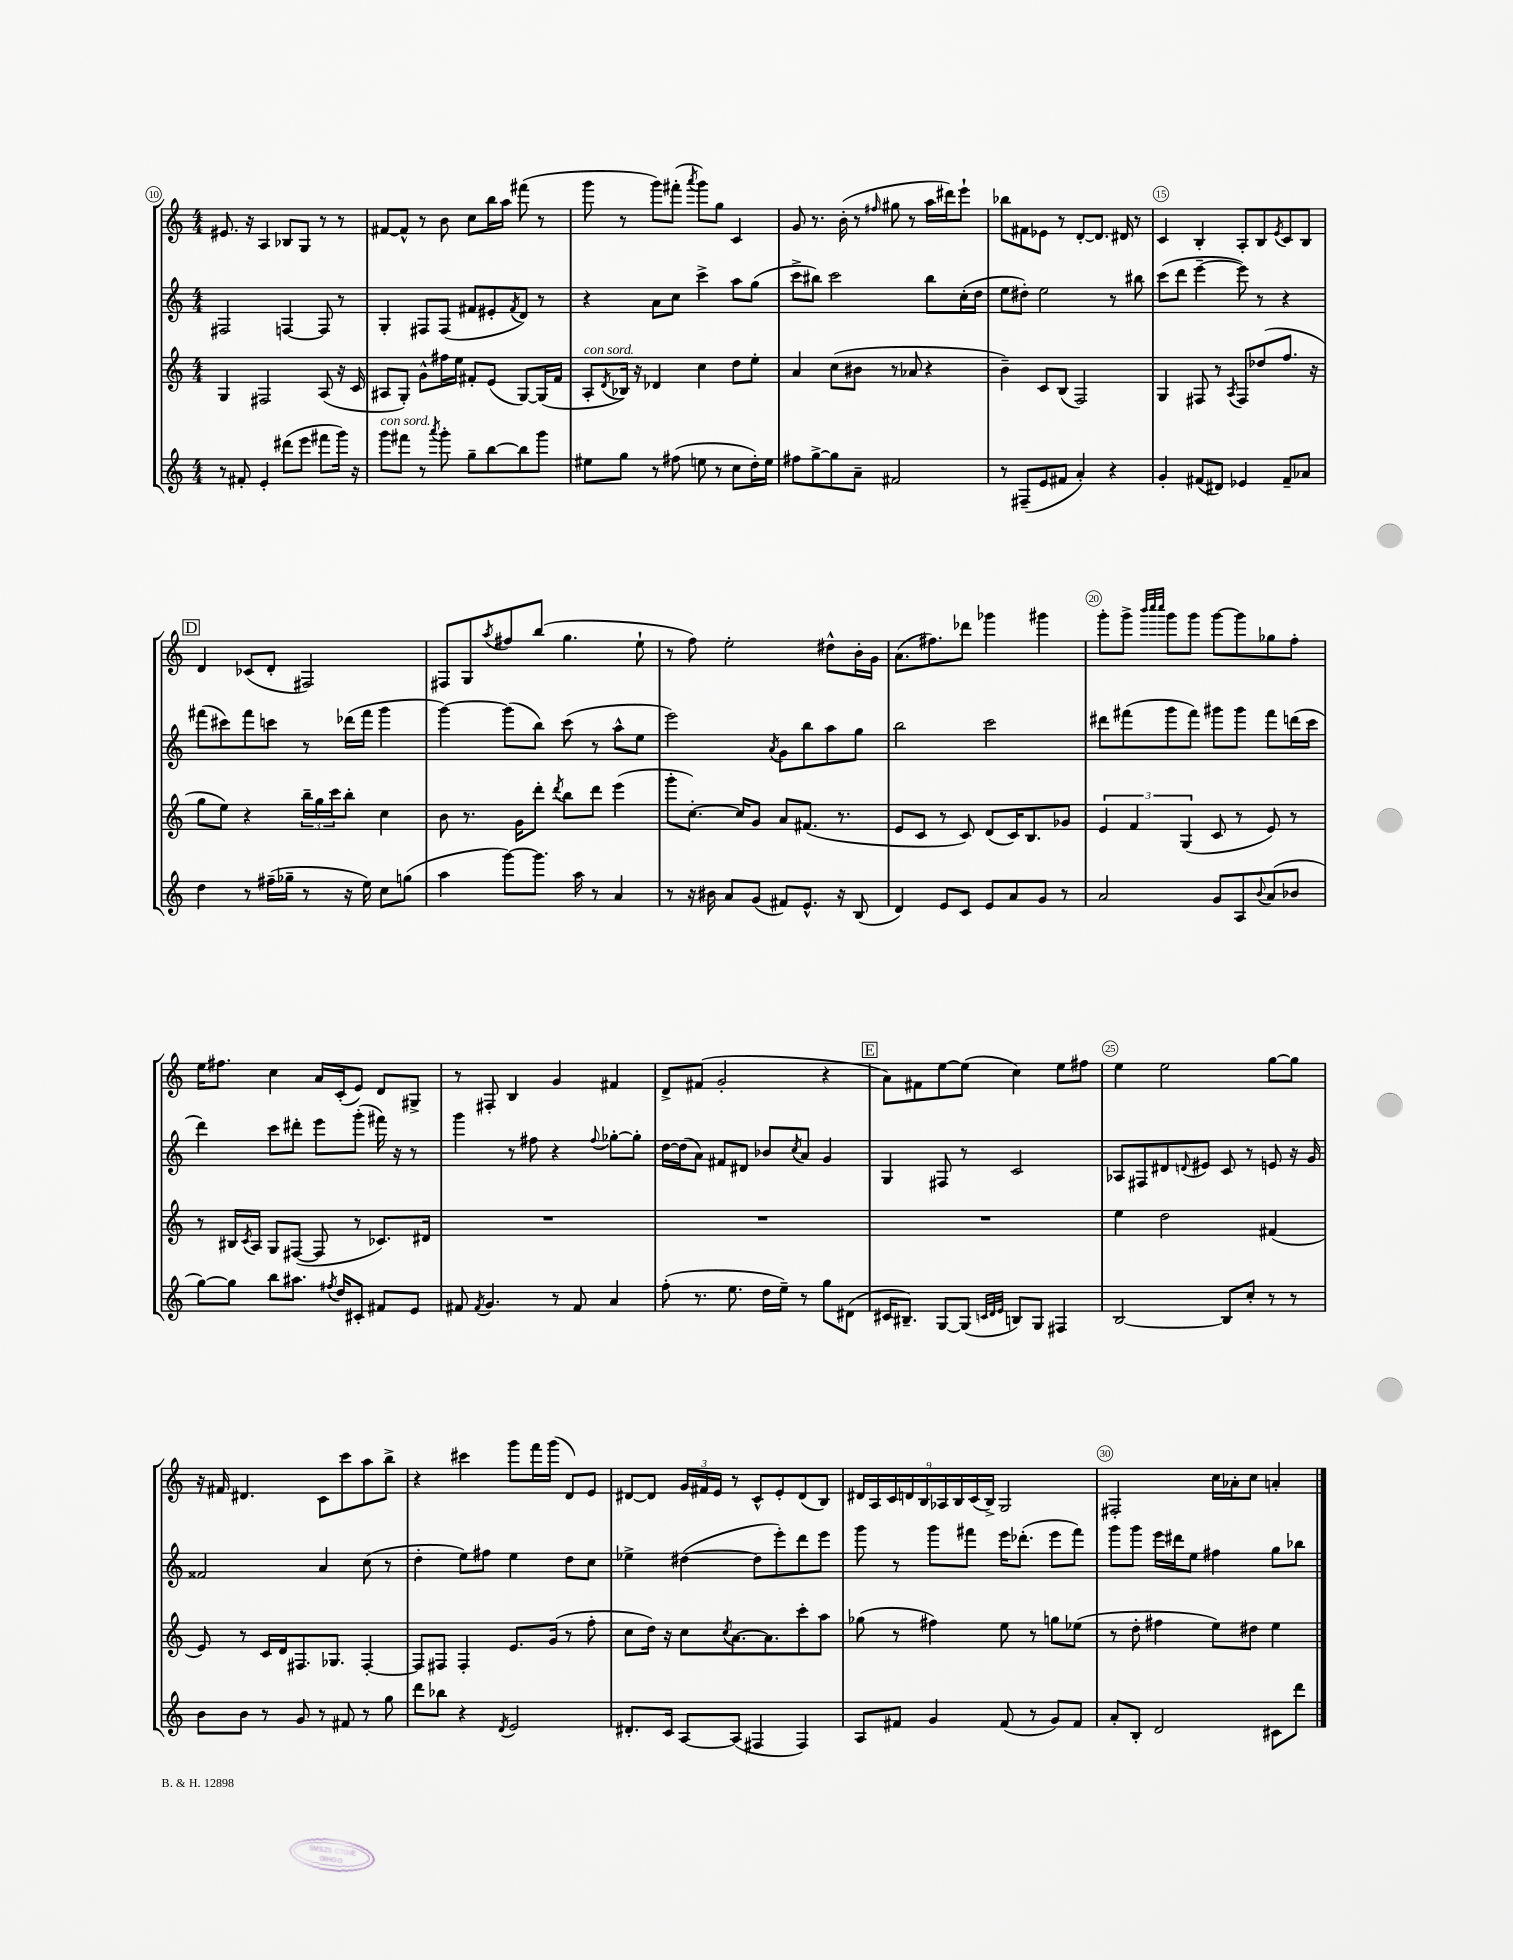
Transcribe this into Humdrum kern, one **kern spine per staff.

**kern	**kern	**kern	**kern
*part4	*part3	*part2	*part1
*staff4	*staff3	*staff2	*staff1
*clefG2	*clefG2	*clefG2	*clefG2
*k[]	*k[]	*k[]	*k[]
*M4/4	*M4/4	*M4/4	*M4/4
=10	=10	=10	=10
8r	4G/	2F#X/	8.e#X/
8f#X'/	.	.	.
.	.	.	16r
4e'/	2F#X/	.	4A/
(8ddd#X\L	.	[4Fn/	8B-X/L
8eee\J	.	.	8G/J
8fff#X\L	(8A/	8F/]	8r
16ggg\Jk)	16r	8r	8r
16r	16c/	.	.
=11	=11	=11	=11
!LO:TX:a:i:t=con sord.	!	!	!
8ggg\L	8A#X/L	4G'/	[8f#X/L
8fff#X\J	8G'/J)	.	8f#^^/J]
8r	8g^^\L	8F#X/L	8r
8qaaa/	.	.	.
8ggg'\	16ff#X\L	(8F#/J	8b\
.	16ee\JJ	.	.
8gg~\L	8f#X'/L	8f#X/L	8cc\L
[8bb\	(8e/J	8e#X'/	16bb\L
.	.	.	16aa\JJ
.	.	8qf#/	.
8bb\]	[8G/L)	8d/J)	(8fff#X\
8ggg\J	(16G/L]	8r	8r
.	16f#/JJ	.	.
=12	=12	=12	=12
!	!LO:TX:a:i:t=con sord.	!	!
8ee#X\L	8A'/L	4r	8ggg\
.	8qd/	.	.
8gg\J	16B-X/Jk)	.	8r
.	16r	.	.
8r	4d-X/	8a\L	8ggg\L)
(8ff#X\	.	8cc\J	(8fff#X'\J
.	.	.	8qaaa/
8een\	4cc\	4ccc^\	8ggg\L)
8r	.	.	8gg\J
8cc\L	8dd\L	8aa\L	4c/
16dd'\L)	8ee'\J	(8gg\J	.
16ee\JJ	.	.	.
=13	=13	=13	=13
8ff#X\L	4a/	8ccc^\L	8g/
[8gg^\	.	8bb#X\J)	8.r
8gg\]	(8cc\L	2ccc\	.
.	.	.	(16b'\
8a~\J	8b#X\J	.	8r
.	.	.	16qqff#X/
2f#X/	8r	.	8gg#X\
.	8a-X/	.	8r
.	4r	8bb#\L	16aa\LL
.	.	.	16ddd#X\J)
.	.	(16cc'\L	8eee`\J
.	.	16dd\JJ	.
=14	=14	=14	=14
8r	4b~\)	8ee\L	8bb-X\L
(8F#X~/L	.	8dd#X'\J)	8f#X\
8e/	8c/L	2ee\	8e-X\J
8f#X/J	(8B/J	.	8r
4a'/)	2F/)	.	[8d'/L
.	.	.	8.d/J]
4r	.	8r	.
.	.	.	16d#X/
.	.	8bb#X\	8r
=15	=15	=15	=15
4g'/	4G/	(8ccc\L	4c/
.	.	8ddd\J	.
(8f#X/L	8F#X/	[4eee~\	4B'/
8d#X/J)	8r	.	.
.	8qA/	.	.
4e-X/	8F#/L	8eee\])	8A'/L
.	(8dd-X/	8r	8B/
.	.	.	8qe/
8f#~/L	8.ff/J	4r	8c/
8a-X/J	.	.	8B/J
.	16r	.	.
!!LO:LB:g=z
!!LO:REH:place=s1:t=D
=16	=16	=16	=16
4dd\	8gg\L	(8fff#X\L	4d/
.	8ee\J)	8ccc#X\)	.
8r	4r	8fff#\	(8c-X/L
(16ff#X~\LL	.	8cccn\J	8d'/J
16gg-X~\JJ	.	.	.
8r	24bb~\LL	8r	2F#X/)
.	24gg\	.	.
.	24ccc\J	.	.
16r	8bb'\J	(16ddd-X\LL	.
16ee\)	.	16fff#\JJ	.
8cc\L	4cc\	4ggg\	.
(8ggn\J	.	.	.
=17	=17	=17	=17
4aa\	8b\	[4ggg\)	8F#X/L
.	8.r	.	8G/
.	.	.	8qaa/
[8ggg\L)	.	(8ggg\L]	8ff#X/
.	16g\KL	.	.
8.ggg\J]	8ddd'\J	8bb\J)	(8bb/J
.	8qddd/	.	.
.	8bb\L	(8ccc\	4.gg\
16aa\	.	.	.
8r	8ddd\J	8r	.
4a/	(4eee\	8aa^^\L	.
.	.	8ee\J	8ee`\
=18	=18	=18	=18
8r	8ggg'\L	2eee\)	8r
16r	[8.cc'\J)	.	8ff\)
16b#X\	.	.	.
8a/L	.	.	2ee'\
.	16cc/KL]	.	.
(8g/J	8g/J	.	.
.	.	8qa/	.
8f#X/L)	8a/L	8g\L	.
8.e^^/J	(8.f#X/J	8bb\	.
.	.	8aa\	8dd#X^^\L
16r	8.r	.	.
(8B/	.	8gg\J	16b'\L
.	.	.	16g\JJ
=19	=19	=19	=19
4d/)	8e/L	2bb\	(8.a\L
.	8c/J	.	.
.	.	.	8.ff#X\)
8e/L	8r	.	.
8c/J	8c/)	.	8ddd-X\J
8e/L	(8d/L	2ccc\	4ggg-X\
8a/	16c/K)	.	.
.	8.B/	.	.
8g/J	.	.	4ggg#X\
8r	8g-X/J	.	.
=20	=20	=20	=20
2a/	6e/	8ddd#X\L	8ggg'\L
.	.	(8fff#X\	8ggg^\J
.	6f/	.	.
.	.	.	32qqbbb/LLL
.	.	.	32qqcccc/
.	.	.	32qqcccc/JJJ
.	.	8ggg\	8ggg\L
.	(6G/	.	.
.	.	8fff#\J)	8ggg\J
8g/L	8c/	8ggg#X\L	[8ggg\L
8A/	8r	8ggg#\J	8ggg\]
8qqb/	.	.	.
(8a/	8e/)	8fff#\L	8gg-X\
8b-X/J	8r	(16dddn\L	8ff'\J
.	.	16ccc\JJ	.
!!LO:LB:g=z
=21	=21	=21	=21
[8gg\L)	8r	4ddd\)	16ee\KL
.	.	.	8.ff#X\J
8gg\J]	16B#X/LL	.	.
.	8qc/	.	.
.	16A/JJ	.	.
8bb\L	8G/L	8ccc\L	4cc\
8.aa#X\J	([8F#X/J	8ddd#X'\J	.
.	8F#/]	8eee\L	16a/LL
8qff#X/	.	.	.
16dd/KL	.	.	(16c'/J
8c#X'/J	8r	(8ggg'\J	8e/J)
8f#X/L	8.c-X/L)	16fff#X\)	8d/L
.	.	16r	.
8e/J	.	8r	8G#X^/J
.	16d#X/Jk	.	.
=22	=22	=22	=22
8f#X/	1r	4ggg\	8r
8qf#/	.	.	.
4.g/	.	.	8F#X'/
.	.	8r	4B/
.	.	8ff#X\	.
8r	.	4r	4g/
8f#/	.	.	.
.	.	8qqff#/	.
4a/	.	[8gg-X'\L	4f#X/
.	.	8gg-'\J]	.
=23	=23	=23	=23
(8ff'\	1r	[16dd\LL	8d^/L
.	.	(16dd\J]	.
8.r	.	8a\J)	(8f#X/J
.	.	8f#X/L	2g'/
8.ee\	.	.	.
.	.	8d#X/J	.
16dd\LL	.	8b-X/L	.
16ee~\JJ)	.	.	.
.	.	8qcc/	.
8r	.	8a/J	.
8gg\L	.	4g/	4r
(8d#X\J	.	.	.
!!LO:REH:place=s1:t=E
=24	=24	=24	=24
16c#X/KL	1r	4G/	8a\L)
8.B#X~/J)	.	.	.
.	.	.	8f#X\
[8G/L	.	8F#X/	[8ee\
(8G/J]	.	8r	(8ee\J]
32qqcn/LLL	.	.	.
32qqd/	.	.	.
32qqe/JJJ	.	.	.
8Bn/L)	.	2c/	4cc\)
8G/J	.	.	.
4F#X/	.	.	8ee\L
.	.	.	8ff#X\J
=25	=25	=25	=25
[2B/	4ee\	8A-X/L	4ee\
.	.	8F#X/	.
.	2dd\	8d#X/	2ee\
.	.	8qqdn/	.
.	.	8e#X/J	.
8B/L]	.	8c/	.
8cc'/J	.	8r	.
8r	(4f#X/	8en/	[8gg\L
8r	.	16r	8gg\J]
.	.	16g/	.
!!LO:LB:g=z
=26	=26	=26	=26
8b\L	8e/)	2f##X/	16r
.	.	.	16f#X/
8b\J	8r	.	4.d#X/
8r	16c/LL	.	.
.	16d/J	.	.
8g/	8.F#X/	.	.
8r	.	4a/	8c\L
.	8.G-X/J	.	.
8f#X/	.	.	8ccc\
8r	[4F#'/	(8cc\	8aa\
8gg\	.	8r	8bb^\J
=27	=27	=27	=27
8ddd\L	8F#/L]	4dd'\	4r
8bb-X\J	8F#X/J	.	.
4r	4F#'/	8ee\L)	4ccc#X\
.	.	8ff#X\J	.
8qd/	.	.	.
2e/	8.e/L	4ee\	8ggg\L
.	.	.	16fff\L
.	(16g/Jk	.	(16ggg\JJ
.	8r	8dd\L	8d/L)
.	8ff'\	8cc\J	8e/J
=28	=28	=28	=28
8.d#X'/L	8cc\L	4ee-X^\	[8d#X/L
.	16dd\Jk)	.	8d#/J]
16c/Jk	16r	.	.
[8A/L	8cc\L	([4dd#X\	24g/LL
.	.	.	24f#X/
.	.	.	24e/JJ
.	8qcc/	.	.
(8A/J]	[8.a\	.	8r
4F#X/	.	8dd#\L]	8c^^/L
.	8.a\]	.	.
.	.	8eee'\)	8e'/
4F#/)	8ccc'\	8ddd\	(8d#/
.	8aa\J	8eee\J	8B/J)
=29	=29	=29	=29
8A/L	(8gg-X\	8ggg\	18d#X/LL
.	.	.	18A/
.	.	.	18c/
8f#X/J	8r	8r	.
.	.	.	18dn/
.	.	.	18B/
4g/	4ff#X\)	8ggg\L	.
.	.	.	18A-X/
.	.	.	18B/
.	.	8fff#X\J	.
.	.	.	(18c/
.	.	.	18B^/JJ)
(8f#/	8ee\	16eee\KL	2G/
.	.	(8.ddd-X'\J	.
8r	8r	.	.
8g/L)	8ggn\L	8eee\L	.
8f#/J	(8ee-X\J	8fff#\J)	.
=30	=30	=30	=30
8a'/L	8r	8ggg\L	2F#X'/
8B'/J	8dd'\	8ggg\J	.
2d/	4ff#X\	16eee\LL	.
.	.	16ddd#X\J	.
.	.	8ee\J	.
.	8ee\L)	4ff#X\	16cc\LL
.	.	.	16a-X'\J
.	8dd#X\J	.	8cc\J
8c#X\L	4ee\	8gg\L	4an'/
8ddd\J	.	8bb-X\J	.
==	==	==	==
*-	*-	*-	*-
